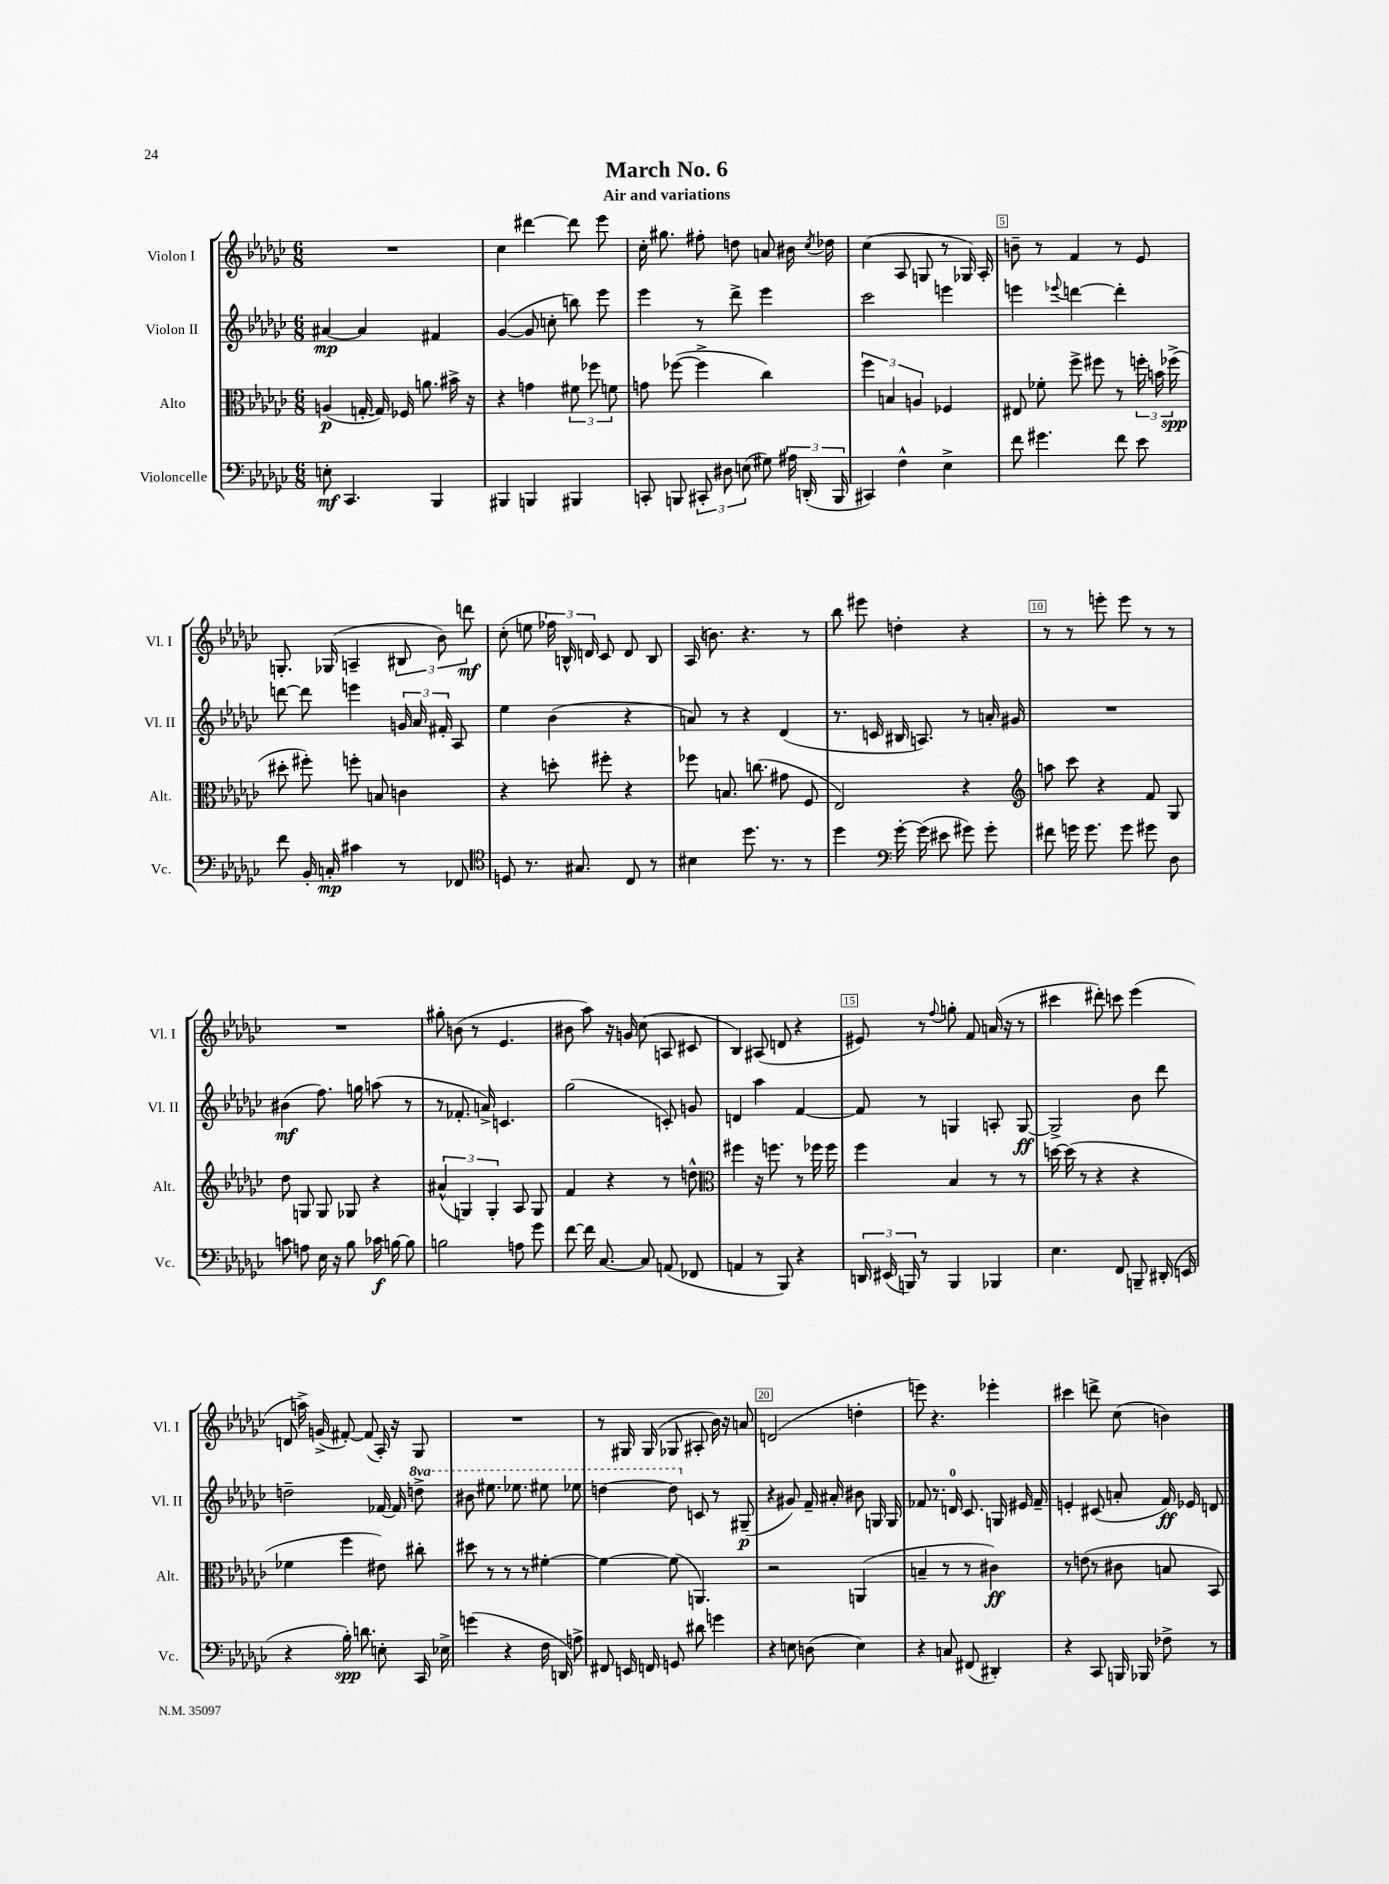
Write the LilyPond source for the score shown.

\header { title = "March No. 6" subtitle = "Air and variations" }
<<
\new StaffGroup <<
\new Staff = "s0" \with { instrumentName = "Violon I" shortInstrumentName = "Vl. I" } {
    \clef treble \key ges \major \numericTimeSignature \time 6/8
    \autoBeamOff R2. |
    ces''4 dis'''4~ dis'''8 ees'''8 |
    ces''16-. gis''8. fis''8-. d''8 a'8 bis'16 \acciaccatura { ces''8 } des''16 |
    ces''4( aes8 g8 r8 ges16) aes16-. |
    b'8-- r8 f'4 r8 ees'8 |
    g8.-. ges16( a4-- \tuplet 3/2 { bis8 bes'8) d'''8\mf } |
    ces''8-.( e''8 \tuplet 3/2 { fes''16) b16-^ d'16 } ces'8 d'8 b8 |
    aes16( b'8.) r4. r8 |
    bes''8 eis'''8 d''4-. r4 |
    r8 r8 e'''8-. e'''8 r8 r8 |
    R2. |
    gis''8-. b'8( r8 ees'4. |
    bis'8 aes''8) r16 g'16 ces''8( a8 cis'8 |
    bes4) ais8( d'8 r4 |
    eis'8) r8 \appoggiatura { f''8 } g''8-. f'8 a'16( r16 r8 |
    cis'''4 dis'''8-.) c'''8 ees'''4( |
    d'8 a''16->) g'16->( fis'8~-.) fis'8( aes16-.) r16 ges8 |
    R2. |
    r8 gis16 gis16( ges8 ais8-. bes'16) r16 a'8 |
    d'2( d''4-. |
    e'''8) r4. ees'''4-. |
    cis'''4 d'''8-> ces''8( b'4) \bar "|." |
}
\new Staff = "s1" \with { instrumentName = "Violon II" shortInstrumentName = "Vl. II" } {
    \clef treble \key ges \major \numericTimeSignature \time 6/8 \set Staff.ottavationMarkups = #ottavation-simple-ordinals
    \autoBeamOff ais'4~\mp ais'4 fis'4 |
    ges'4~( ges'8 c''8-. b''8) ees'''8 |
    ees'''4 r8 des'''8-> ees'''4 |
    ces'''2 e'''4 |
    e'''4 \appoggiatura { ees'''8 } d'''4~ d'''4-. |
    d'''8~ d'''8 e'''4 \tuplet 3/2 { g'16 aes'16 fis'16-. } aes8 |
    ees''4 bes'4( r4 |
    a'8) r8 r4 des'4( |
    r8. c'16 bis16 a8.) r8 a'16-. gis'16 |
    R2. |
    bis'4\mf( f''8.) g''16 a''8( r8 |
    r8 fes'8.-. a'16->) c'4. |
    ges''2( c'8-.) g'8 |
    d'4 aes''4 f'4~ |
    f'8 r8 g4 a8-. g8~\ff |
    g2-> bes'8 des'''8 |
    d''2-- fes'16~ fes'16 \ottava #1 d'''8-> |
    bis''8 eis'''8. ees'''8. eis'''8 ees'''8 |
    d'''4~ d'''8 \ottava #0 c'8 r8 gis8--\p( |
    r4 gis'8) f'16-- ais'16-. bis'8 g16 g16 |
    fes'8 r8. d'16-0 ces'8. g16 eis'16 fes'16-- |
    e'4-. cis'8( a'8-. f'16\ff) ees'16 d'8 \bar "|." |
}
\new Staff = "s2" \with { instrumentName = "Alto" shortInstrumentName = "Alt." } {
    \clef alto \key ges \major \numericTimeSignature \time 6/8
    \autoBeamOff a4\p( g16~-. g16) fes16 a'8. bis'16-> r16 |
    r4 g'4 \tuplet 3/2 { fis'8 fes''8 f'8 } |
    g'8 fes''8~( fes''4-> ces''4) |
    \tuplet 3/2 { f''4 b4 a4 } fes4 |
    eis8 fes'8-. f''8-> fis''8 r8 \tuplet 3/2 { f''16-. b'16 fes''16->\spp( } |
    dis''8-. fis''8-.) f''8-. b8 c'4 |
    r4 d''8-. fis''8-. r4 |
    fes''8 b8. c''8.( gis'8 f8 |
    ees2) r4 |
    \clef treble a''8 ces'''8 r4 f'8 ges8 |
    des''8 g8 g8 ges8 r4 |
    \tuplet 3/2 { ais'4-^( g4) g4-. } aes8 g8 |
    f'4 r4 r8 d''8-^ |
    \clef alto fis''4 r16 f''8. r8 fes''16 fes''16 |
    f''4 bes4 r8 r8 |
    d''16~ d''16( r8 r4 r4 |
    fes'4 f''4 eis'8) cis''8-. |
    dis''8 r8 r8 r8 fis'4~-. |
    fis'4~ fis'8( a,4.) |
    r2 a,4( |
    b4-- r8 r8 cis'4\ff) |
    r8 e'8( r8 cis'8 b8 bes,8) \bar "|." |
}
\new Staff = "s3" \with { instrumentName = "Violoncelle" shortInstrumentName = "Vc." } {
    \clef bass \key ges \major \numericTimeSignature \time 6/8
    \autoBeamOff e8-.\mf ces,4. bes,,4 |
    bis,,4 b,,4 bis,,4 |
    c,8-. b,,8 \tuplet 3/2 { cis,8-. dis8 e8( } gis8) \tuplet 3/2 { ais16 d,16-.( b,,16 } |
    cis,4) f4-^ ees4-> |
    f'8 gis'4. f'8 ees'8 |
    f'8 bes,16-. c16-.\mp cis'4 r8 fes,8 |
    \clef tenor d8 r8. gis8. ces8 r8 |
    bis4 des''8. r8. r8 |
    des''4 \clef bass ges'16~-. ges'16( eis'8 gis'8) gis'8-. |
    fis'8 g'16 g'8. g'8 gis'8 des8 |
    c'8 a8 ees16 r16 bes8 ces'16\f b16~ b8 |
    b2 a8 ges'8 |
    f'8~ f'16 ces8.~ ces8 a,8( fes,8 |
    a,4 r8 bes,,8) r4 |
    \tuplet 3/2 { d,16 eis,16( b,,16) } r8 b,,4 bes,,4 |
    ees4. f,8 b,,8-- dis,16-.( e,16 |
    r4 bes16-.\spp) d'8. e8-. ces,16 ees16-> |
    g'4( r4 f16 d,16) a8-> |
    fis,8 e,16 f,16 g,8 dis'8 g'4 |
    r4 e8 d8( e4) |
    r4 c8 fis,8( dis,4-.) |
    r4 ces,8 b,,16 bes,,16 fes8-> r8 \bar "|." |
}
>>
>>
\layout { \context { \Score \override BarNumber.break-visibility = ##(#f #t #t) barNumberVisibility = #(every-nth-bar-number-visible 5) \override BarNumber.stencil = #(make-stencil-boxer 0.1 0.3 ly:text-interface::print) } }
